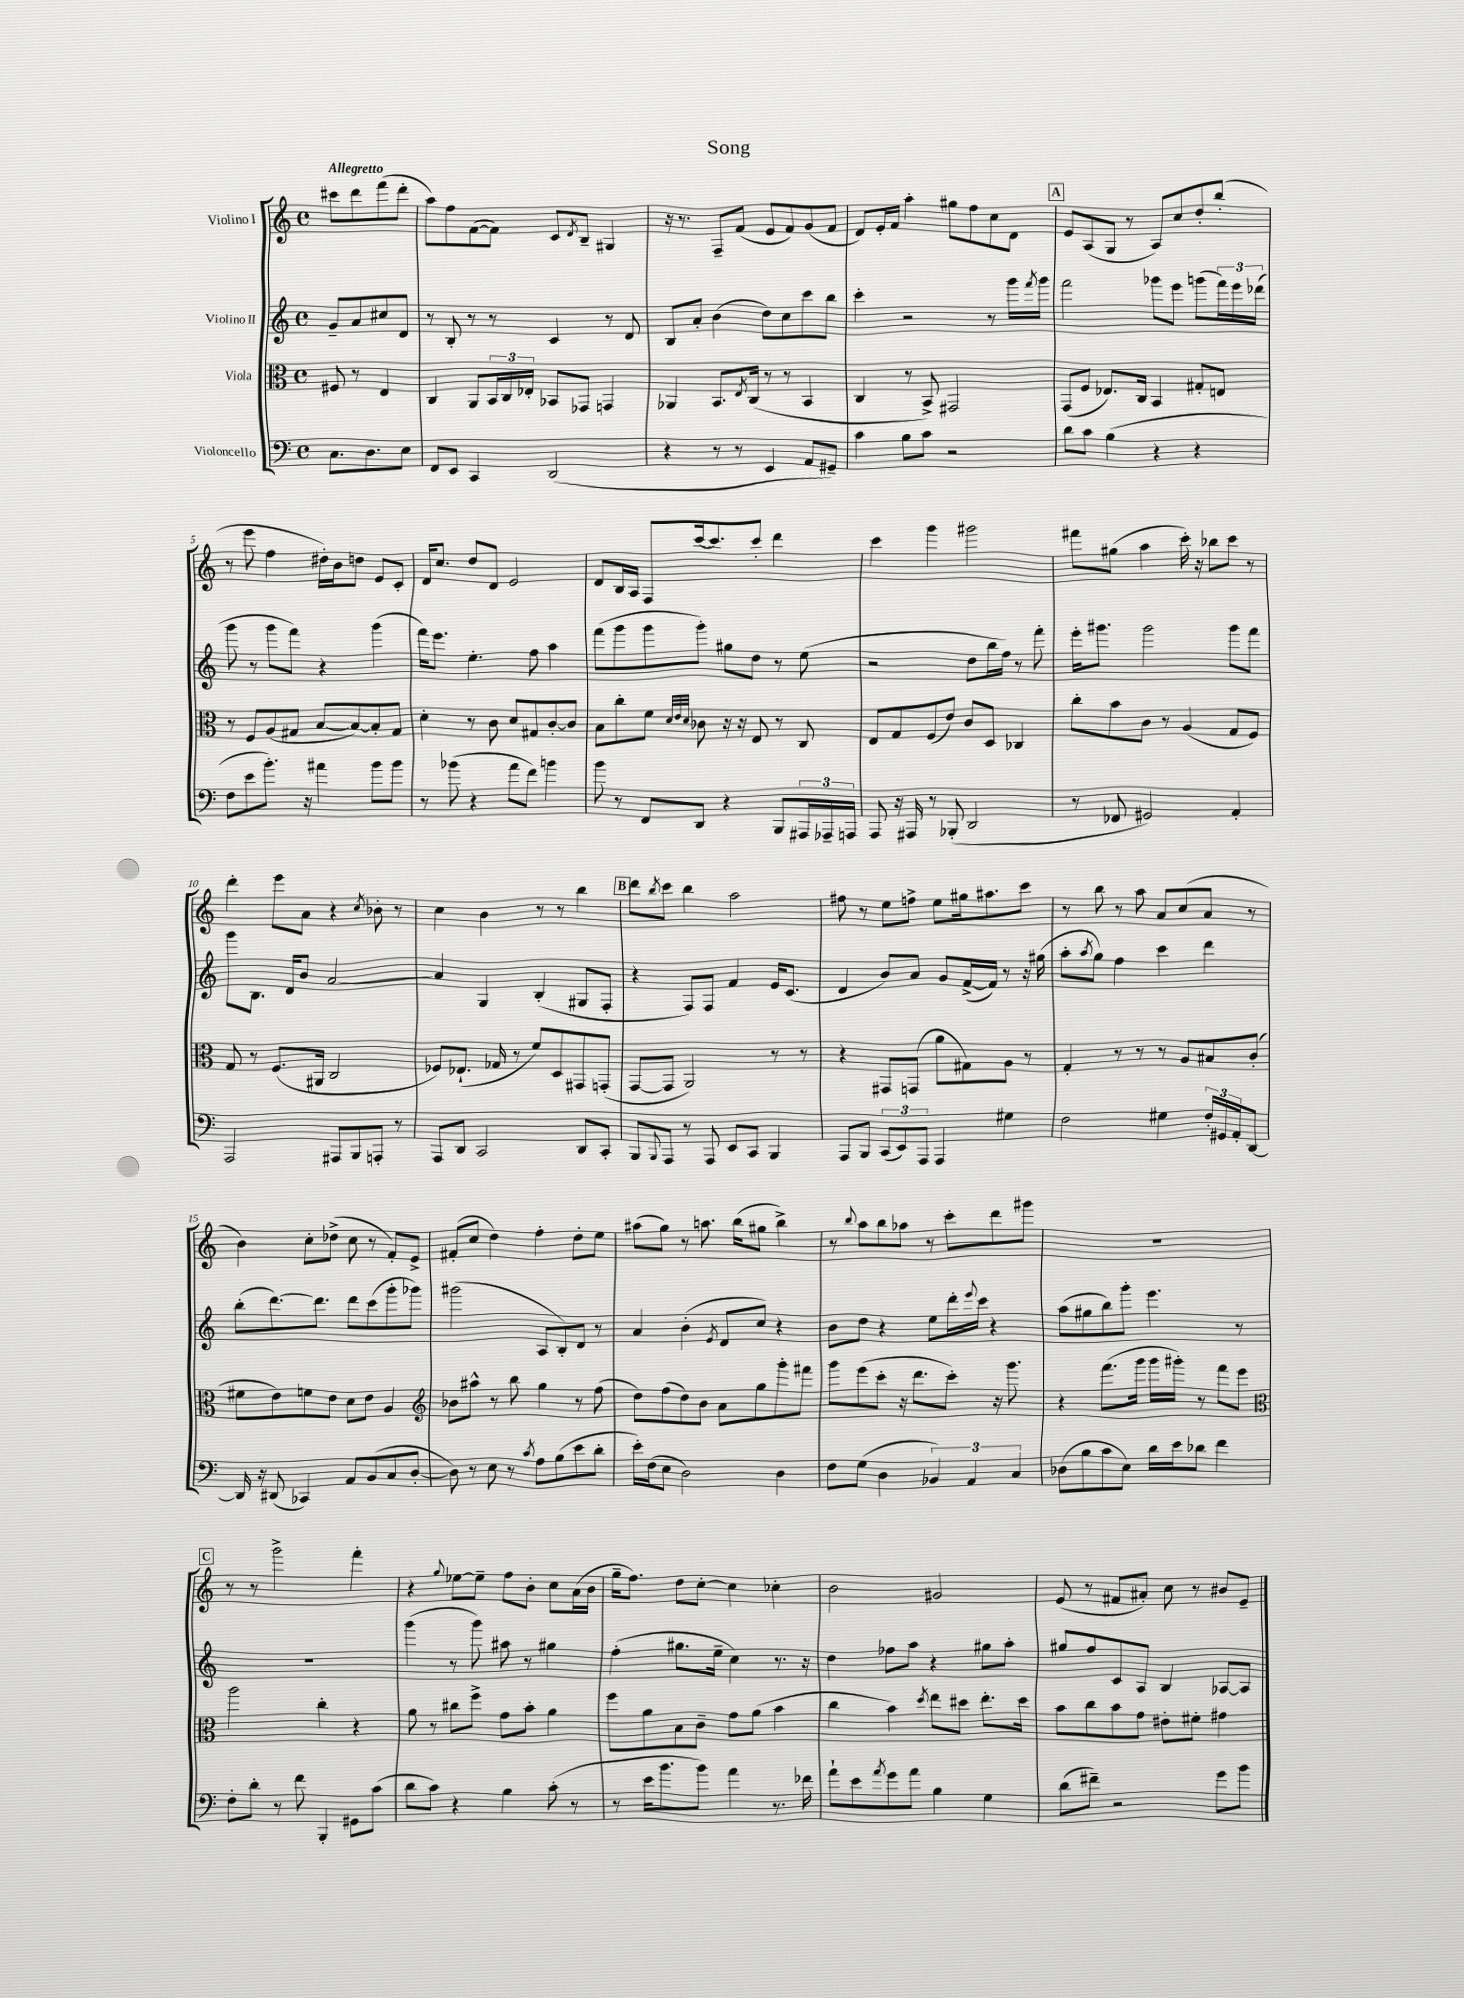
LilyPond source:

\header { title = "Song" }
<<
\new StaffGroup <<
\new Staff = "s0" \with { instrumentName = "Violino I" } {
    \clef treble \key c \major \defaultTimeSignature \time 4/4 \partial 2 \tempo "Allegretto"
    cis'''8 d'''8 f'''8( d'''8-. |
    a''8) f''8 f'8~( f'8) c'8 \acciaccatura { d'8 } b8-- gis4 |
    r16 r8. f8-- f'8( e'8 f'8) g'8( f'8 |
    d'8) e'16-. f'16 a''4-. gis''8 f''8 c''8 d'8 |
    \mark \markup { \box "A" } e'8 a8( g8 r8 a8) c''8 d''8-. b''8-.( |
    r8 e'''8 f''4 dis''16-.) b'16 d''8 e'8 c'8-. |
    d'16 c''8. d''8 d'8 e'2 |
    d'8 b16 a16 f8 c'''16~ c'''8. c'''8-. d'''4 |
    c'''4 g'''4 gis'''2 |
    fis'''8 gis''8( a''4 c'''16-.) r16 bes''8 c'''8 r8 |
    d'''4-. e'''8 a'8 r4 \acciaccatura { c''8 } bes'8-. r8 |
    c''4 b'4 r8 r8 b''4 |
    \mark \markup { \box "B" } d'''8 \acciaccatura { b''8 } c'''8 b''4 a''2 |
    fis''8 r8 e''8 f''8-> e''8 gis''16 ais''8. c'''8 |
    r8 b''8 r8 a''8 a'8 c''8( a'8 r8 |
    b'4) c''8-. des''8->( c''8 r8 f'8-.) e'8-> |
    fis'8-.( c''8 d''4) f''4-. d''8-. e''8 |
    ais''8( g''8) r8 a''8. b''16( gis''8 b''4->) |
    r8 \appoggiatura { b''8 } a''8 b''8 aes''8 r8 c'''8-. d'''8 gis'''8 |
    R1 |
    \mark \markup { \box "C" } r8 r8 g'''2-> f'''4-. |
    r4 \appoggiatura { g''8 } ees''8~ ees''8-- f''8 b'8-. c''8 a'16( b'16 |
    g''16-- f''8.) d''8 c''8~-. c''4 ces''4-. |
    b'2 gis'2 |
    e'8( r8 fis'8 ais'8-.) c''8 r8 bis'8 e'8-- \bar "|." |
}
\new Staff = "s1" \with { instrumentName = "Violino II" } {
    \clef treble \key c \major \defaultTimeSignature \time 4/4 \partial 2
    g'8-- a'8 cis''8 d'8 |
    r8 b8-. r8 r8 c'4 r8 d'8 |
    b8 a'8-. b'4( d''8) c''8 c'''8 b''8 |
    c'''4-. r2 r8 g'''16 \acciaccatura { f'''8 } g'''16 |
    \mark \markup { \box "A" } f'''2 ges'''8 e'''8 g'''8( \tuplet 3/2 { f'''16) e'''16 des'''16( } |
    g'''8 r8 g'''8 f'''8) r4 g'''4( |
    f'''16) e'''8. e''4.-. f''8 a''4 |
    f'''8( g'''8 g'''8 g'''8-.) gis''8 d''8 r8 e''8( |
    r2 d''8 b''16 f''16) r8 f'''8-. |
    e'''16-. gis'''8. gis'''2 gis'''8 f'''8 |
    g'''8 b8. d'16 b'8 a'2~ |
    a'4 g4 b4-.( gis8 f8-. |
    \mark \markup { \box "B" } r4 f8) f8 f'4 e'16 c'8.( |
    d'4 b'8) a'8 g'8 f'16~->( f'16) r8 r16 gis''16( |
    a''8-. \acciaccatura { a''8 } g''8) f''4 c'''4 d'''4 |
    b''8-.( d'''8.~) d'''8. d'''8 c'''8( g'''8-. ges'''8) |
    gis'''2( a8 b8-.) d'8 r8 |
    a'4 b'4-.( \acciaccatura { e'8 } d'8 c''8) r4 |
    b'8 d''8 r4 e''8 d'''16-. \appoggiatura { e'''8 } c'''16 r4 |
    a''8( gis''8 b''8) g'''8-. e'''4. r8 |
    \mark \markup { \box "C" } R1 |
    g'''4( r8 g'''8) ais''8 r8 gis''4 |
    f''4-.( gis''8. e''16-- c''4) r8. r16 |
    d''4 fes''8 a''8 r4 gis''8 a''8-. |
    gis''8 f''8 c'8 a8 b4 aes8~ aes8 \bar "|." |
}
\new Staff = "s2" \with { instrumentName = "Viola" } {
    \clef alto \key c \major \defaultTimeSignature \time 4/4 \partial 2
    fis8 r8 e4 |
    c4 a,8 \tuplet 3/2 { b,16 c16 ees16-. } bes,8 ges,8 g,4 |
    aes,4 b,8. \acciaccatura { e8 } c16( r8 r8 b,4 |
    c4 r8 b,8->) gis,2 |
    \mark \markup { \box "A" } g,8( f8 ees8.) c16 b,4 gis8-. e8 |
    r8 f8 a8( gis8 b8~ b8~) b8-. gis8 |
    d'4-. r8 c'8 d'8 gis8 c'8~-. c'8 |
    b8 c''8-. f'8 \grace { d'32 e'32 d'32 } ces'8 r16 r16 e8 r8 c8 |
    e8 g8 f8( e'8) c'8 d8 ces4 |
    c''8-. b'8 c'8 r8 a4( g8 f8) |
    g8 r8 f8.( ais,16 c2 |
    fes8) ees8.-!( ges16 r8 f'8) d8 gis,8 g,8-.( |
    \mark \markup { \box "B" } g,8~ g,8 a,2) r8 r8 |
    r4 gis,8 g,8( a'8 gis8) a8 r8 |
    g4-. r8 r8 r8 a8 bis8 c'8-.( |
    fis'8 e'8) f'8 e'8 d'8 e'8 a4 |
    \clef treble bes'8 ais''8-^ r8 b''8 g''4 r8 f''8( |
    d''8) f''8( d''8) b'8 a'8 g''8 g'''8-. fis'''8 |
    g'''8 e'''8( c'''8-. r16 d'''8. c'''8-.) r16 g'''8. |
    r4 f'''8.( g'''16 g'''16 gis'''16-.) r8 f'''8 e'''8 |
    \mark \markup { \box "C" } \clef alto a''2 c''4-. r4 |
    a'8 r8 cis''8 f''8-> g'8 b'8-. a'4 |
    f''8 a'8 b8 c'8-- g'8 a'8( b'4 |
    c''4 b'4) \acciaccatura { d''8 } e''8 dis''8 e''8.-. dis''16 |
    b'8 c''8 b'8 g'8 eis'8-. fis'8-. gis'4 \bar "|." |
}
\new Staff = "s3" \with { instrumentName = "Violoncello" } {
    \clef bass \key c \major \defaultTimeSignature \time 4/4 \partial 2
    c8. d8. e8 |
    f,8 e,8 c,4 d,2( |
    r4 r8 r8 e,4 a,8 gis,8--) |
    c'4 b8 c'8 r2 |
    \mark \markup { \box "A" } d'8 c'8 b4( r4 r4 |
    f8 e'8 b'8.-.) r16 ais'4 b'8 b'8 |
    r8 bes'8( r4 a'8 f'8) b'4 |
    b'8 r8 f,8 d,8 r4 b,,8 \tuplet 3/2 { ais,,16 aes,,16-- a,,16 } |
    a,,8 r16 ais,,16 r8 bes,,8-.( d,2 |
    r8 fes,8 gis,2) a,4-. |
    a,,2 ais,,8 b,,8 a,,8-. r8 |
    a,,8 d,8 c,2 d,8 c,8-. |
    \mark \markup { \box "B" } b,,8 \appoggiatura { b,,8 } a,,8 r8 a,,8 e,8 c,8 b,,4 |
    a,,8 b,,8 \tuplet 3/2 { c,8( e,8) a,,8 } a,,4 gis4 |
    f2 gis4 \tuplet 3/2 { f16-. gis,16 a,16-. } d,8~ |
    d,16 r16 dis,8( ces,4) a,8 b,8( c8 d8~-. |
    d8) r8 e8 r8 \acciaccatura { c'8 } a8 b8( e'8 d'8-. |
    e'16-.) f16( e8 d2) d4 |
    f8 g8( d4 \tuplet 3/2 { bes,4) a,4 c4 } |
    des8( b8 c'8 e8) d'16 e'16 des'8 f'4 |
    \mark \markup { \box "C" } f8-. d'8-. r8 f'8 b,,4-. gis,8 c'8( |
    d'8 c'8) r4 b4 c'8-.( r8 |
    r8 e'16 b'8. b'8) a'4 r8. fes'16 |
    a'8-! e'8 \acciaccatura { a'8 } g'8 a'8 b4 g4 |
    d'8( fis'8--) r2 g'8 b'8 \bar "|." |
}
>>
>>
